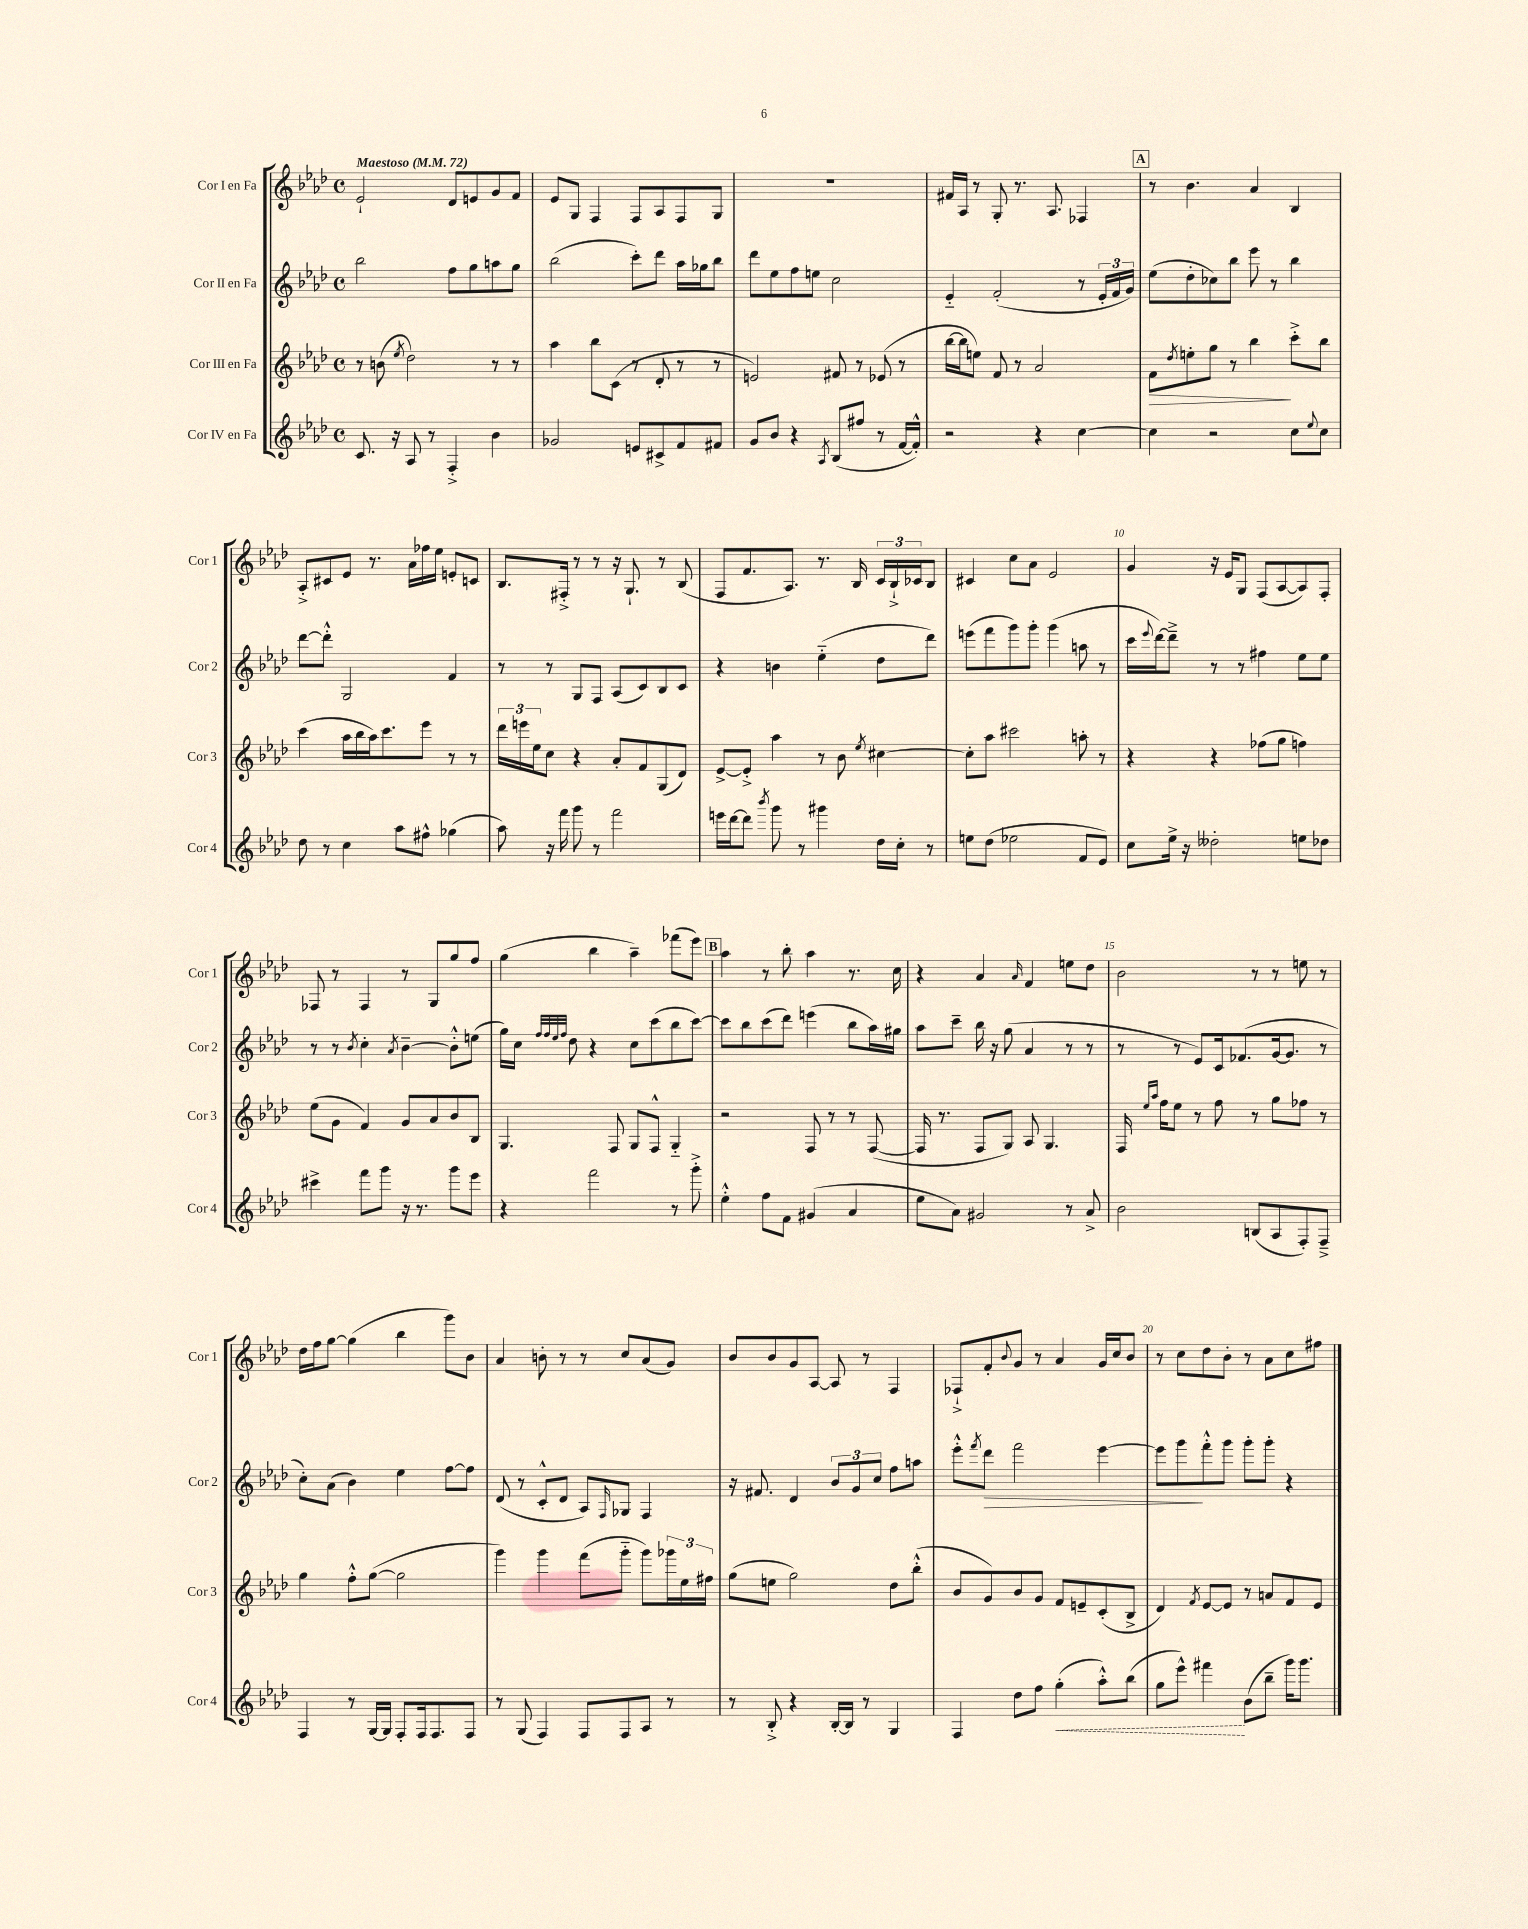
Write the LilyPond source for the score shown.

<<
\new StaffGroup <<
\new Staff = "s0" \with { instrumentName = "Cor I en Fa" shortInstrumentName = "Cor 1" } {
    \clef treble \key aes \major \defaultTimeSignature \time 4/4 \tempo "Maestoso" 4 = 72
    ees'2-! des'8 e'8 g'8 f'8 |
    ees'8 g8 f4 f8 aes8 f8 g8 |
    R1 |
    fis'16 aes16 r8 g8-. r8. aes8. fes4 |
    \mark \markup { \box "A" } r8 bes'4. aes'4 bes4 |
    aes8-.-> cis'8 ees'8 r8. aes'16 fes''16 ees''16 e'8-. c'8 |
    bes8. fis16-.-> r8 r8 r16 g8.-! r8 bes8( |
    f8 f'8. aes8.) r8. bes16 \tuplet 3/2 { c'16 bes16-!-> ces'16 } bes8 |
    cis'4 c''8 aes'8 ees'2 |
    g'4 r16 ees'16 g8 f8( aes8~ aes8) f8-. |
    fes8 r8 fes4 r8 g8 g''8 f''8 |
    g''4( bes''4 aes''4--) fes'''8( ees'''8) |
    \mark \markup { \box "B" } aes''4 r8 bes''8-. aes''4 r8. c''16 |
    r4 aes'4 \grace { aes'16 } f'4 e''8 des''8 |
    bes'2 r8 r8 e''8 r8 |
    des''16 f''16 g''8~ g''4( bes''4 g'''8) bes'8 |
    aes'4 b'8-. r8 r8 c''8 aes'8( g'8) |
    bes'8 bes'8 g'8 aes8~ aes8 r8 f4 |
    fes8-!-> f'8-. \appoggiatura { bes'8 } g'8 r8 aes'4 g'16 c''16 bes'8 |
    r8 c''8 des''8 bes'8-. r8 aes'8 c''8 fis''8 \bar "|." |
}
\new Staff = "s1" \with { instrumentName = "Cor II en Fa" shortInstrumentName = "Cor 2" } {
    \clef treble \key aes \major \defaultTimeSignature \time 4/4
    bes''2 f''8 g''8 a''8 g''8 |
    bes''2( c'''8-.) des'''8 aes''16 ges''16 bes''8 |
    des'''8 ees''8 f''8 e''8 c''2 |
    ees'4-_ f'2-.( r8 \tuplet 3/2 { ees'16-. f'16 g'16) } |
    \mark \markup { \box "A" } ees''8( des''8-. ces''8) bes''8 ees'''8 r8 bes''4 |
    des'''8~ des'''8-.-^ g2 f'4 |
    r8 r8 g8 f8 aes8( c'8) bes8 c'8 |
    r4 b'4 ees''4-_( des''8 des'''8) |
    e'''8( f'''8 g'''8) g'''8-. g'''4( a''8 r8 |
    c'''16 \appoggiatura { ees'''8 } des'''16~) des'''8---> r8 r8 fis''4 ees''8 ees''8 |
    r8 r8 \acciaccatura { bes'8 } c''4-. \acciaccatura { aes'8 } bes'4~-- bes'8-.-^ e''8( |
    g''16) c''16 \grace { f''32 f''32 ees''32 f''32 } des''8 r4 c''8 c'''8( bes''8 c'''8~) |
    \mark \markup { \box "B" } c'''8 bes''8 c'''8( des'''8) e'''4( bes''8 aes''16) gis''16 |
    aes''8 c'''8-- bes''16 r16 g''8( aes'4 r8 r8 |
    r8 r8 ees'8) c'16 fes'8.( g'16~ g'8. r8 |
    c''8-.) aes'8( bes'4) ees''4 f''8~ f''8 |
    des'8( r8 c'8-.-^ des'8 aes8) \grace { f16 } ges8 f4 |
    r16 fis'8. des'4 \tuplet 3/2 { bes'8 g'8 c''8 } f''8 a''8 |
    ees'''8-.-^ \acciaccatura { f'''8 } des'''8\> f'''2 ees'''4~ |
    ees'''8 g'''8\! f'''8-.-^ g'''8 g'''8-. g'''8-. r4 \bar "|." |
}
\new Staff = "s2" \with { instrumentName = "Cor III en Fa" shortInstrumentName = "Cor 3" } {
    \clef treble \key aes \major \defaultTimeSignature \time 4/4
    r8 b'8( \acciaccatura { ees''8 } des''2) r8 r8 |
    aes''4 bes''8 c'8( r8 des'8-. r8 r8 |
    e'2) fis'8 r8 ees'8( r8 |
    bes''16~ bes''16 e''8) f'8 r8 aes'2 |
    \mark \markup { \box "A" } f'8\> \acciaccatura { des''8 } e''8-. g''8 r8 bes''4\! c'''8-.-> bes''8 |
    c'''4( aes''16 bes''16 aes''16) c'''8. ees'''8 r8 r8 |
    \tuplet 3/2 { des'''16 e'''16 ees''16 } c''8 r4 aes'8-. f'8 g8( des'8) |
    ees'8~-> ees'8-.-> aes''4 r8 bes'8 \acciaccatura { ees''8 } cis''4~ |
    cis''8-. aes''8 cis'''2 a''8-. r8 |
    r4 r4 fes''8( g''8 f''4) |
    ees''8( g'8 f'4) g'8 aes'8 bes'8 bes8 |
    g4. f8 g8 f8-^ g4-_ |
    \mark \markup { \box "B" } r2 f8 r8 r8 f8~( |
    f16 r8. f8 g8) aes8 g4. |
    f16 \grace { ees''16 aes''16 } f''16 ees''8 r8 f''8 r8 g''8 fes''8 r8 |
    g''4 f''8-.-^ g''8~( g''2 |
    g'''4) g'''4 f'''8( g'''8-_ g'''8) \tuplet 3/2 { ges'''16 ees''16 fis''16 } |
    g''8( e''8 g''2) des''8 bes''8-.-^( |
    bes'8 g'8) bes'8 g'8 f'8 e'8-- c'8-.( bes8-> |
    des'4) \acciaccatura { f'8 } ees'8~ ees'8 r8 a'8 f'8 ees'8 \bar "|." |
}
\new Staff = "s3" \with { instrumentName = "Cor IV en Fa" shortInstrumentName = "Cor 4" } {
    \clef treble \key aes \major \defaultTimeSignature \time 4/4
    c'8. r16 aes8 r8 f4-.-> bes'4 |
    ges'2 e'8 cis'8-> f'8 fis'8 |
    g'8 bes'8 r4 \acciaccatura { aes8 } bes8( fis''8 r8 f'16~ f'16-.-^) |
    r2 r4 c''4~ |
    \mark \markup { \box "A" } c''4 r2 c''8 \appoggiatura { ees''8 } c''8 |
    des''8 r8 c''4 aes''8 fis''8-^ ges''4( |
    aes''8) r16 f'''16 g'''8 r8 f'''2 |
    e'''16 des'''16~ des'''8 \acciaccatura { bes'''8 } g'''8 r8 gis'''4 des''16 c''16-. r8 |
    e''8 des''8( ees''2 f'8 ees'8) |
    c''8 ees''16-> r16 deses''2-. e''8 des''8 |
    cis'''4-> f'''8 g'''8 r16 r8. g'''8 ees'''8 |
    r4 f'''2 r8 g'''8-.-> |
    \mark \markup { \box "B" } ees''4-.-^ f''8 f'8 gis'4( aes'4 |
    ees''8 aes'8) gis'2 r8 aes'8-> |
    bes'2 b8( aes8 f8-.) f8---> |
    f4 r8 g16~ g16 f8-. f16 f8. f8 |
    r8 g8( f4) f8 f8 aes8 r8 |
    r8 bes8-.-> r4 bes16~-. bes16 r8 g4 |
    f4 des''8 f''8 \once \override Hairpin.style = #'dashed-line g''4-.\<( aes''8-.-^) bes''8( |
    g''8 ees'''8-^) fis'''4\! bes'8( bes''8-- g'''16) g'''8. \bar "|." |
}
>>
>>
\layout { \context { \Score \override BarNumber.break-visibility = ##(#f #t #t) barNumberVisibility = #(every-nth-bar-number-visible 5) } }
